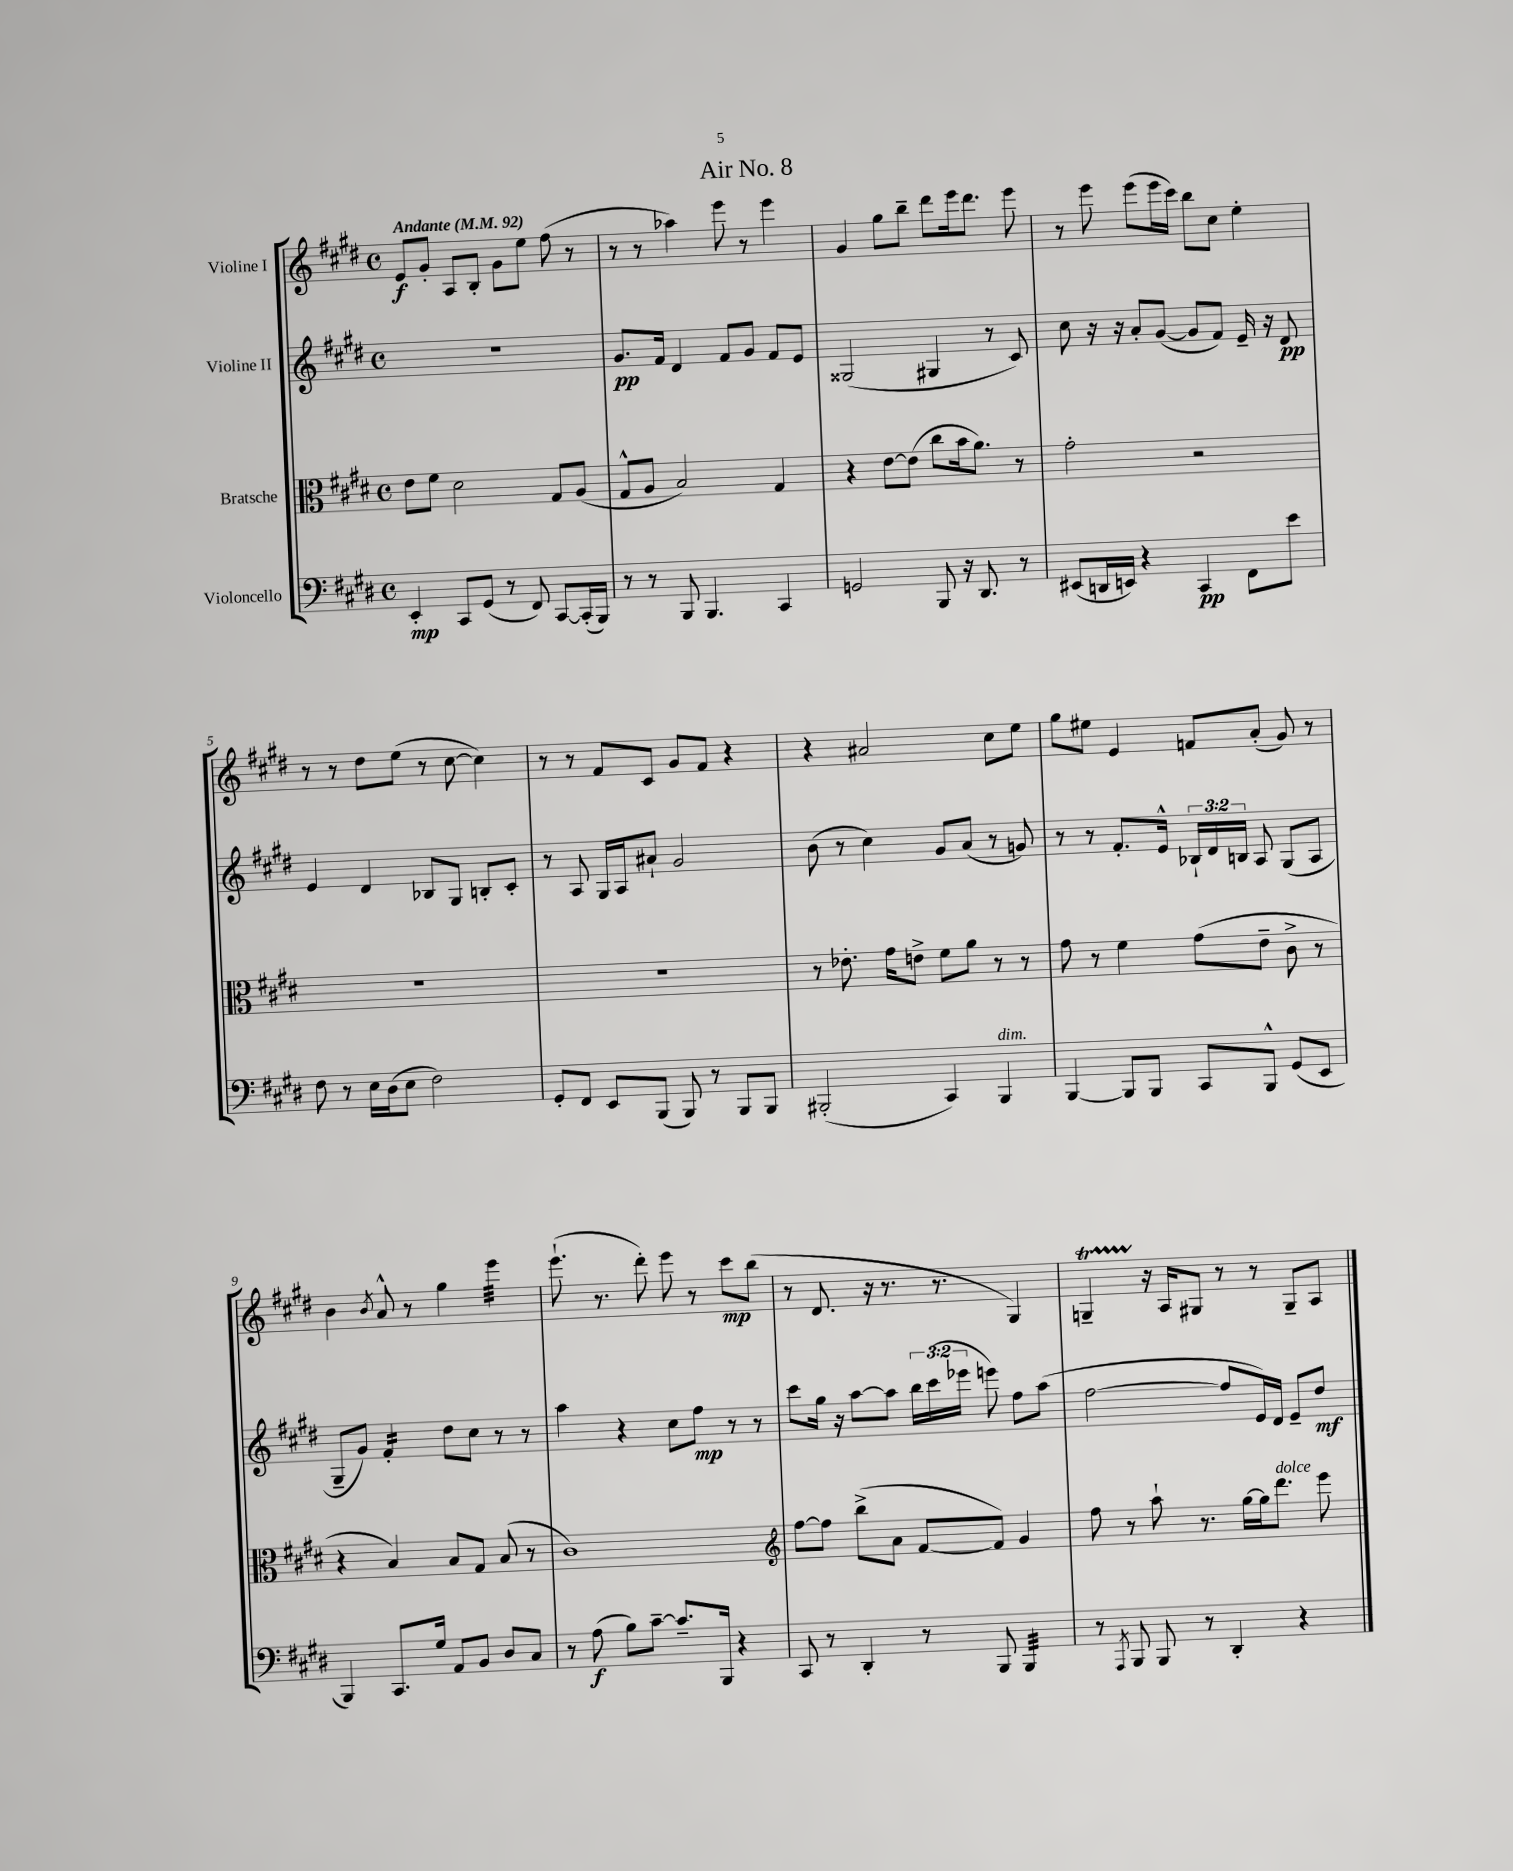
\header { title = "Air No. 8" }
<<
\new StaffGroup <<
\new Staff = "s0" \with { instrumentName = "Violine I" } {
    \clef treble \key e \major \defaultTimeSignature \time 4/4 \tempo "Andante" 4 = 92
    \autoBeamOff e'8[\f gis'8]-. a8[ b8]-. gis'8[ e''8] fis''8( r8 |
    r8 r8 aes''4) e'''8 r8 e'''4 |
    gis'4 gis''8[ b''8]-- dis'''8[ e'''16 dis'''8.] e'''8 |
    r8 e'''8 e'''8[( e'''16 cis'''16]) b''8[ cis''8] e''4-. |
    r8 r8 dis''8[ e''8]( r8 cis''8~ cis''4) |
    r8 r8 fis'8[ cis'8] gis'8[ fis'8] r4 |
    r4 ais'2 cis''8[ e''8] |
    gis''8[ eis''8] e'4 f'8[ a'8]-.( gis'8) r8 |
    b'4 \acciaccatura { b'8 } a'8-^ r8 gis''4 e'''4:32 |
    e'''8.-!( r8. dis'''8-.) e'''8 r8 cis'''8[\mp b''8]( |
    r8 dis'8. r16 r8. r8. gis4) |
    g4--\startTrillSpan r16\stopTrillSpan a16[ gis8] r8 r8 gis8[-- a8] \bar "|." |
}
\new Staff = "s1" \with { instrumentName = "Violine II" } {
    \clef treble \key e \major \defaultTimeSignature \time 4/4 \override Staff.TupletNumber.text = #tuplet-number::calc-fraction-text
    \autoBeamOff R1 |
    gis'8.[\pp fis'16] dis'4 fis'8[ gis'8] fis'8[ e'8] |
    gisis2( gis4 r8 cis'8) |
    cis''8 r16 r16 a'8[-. gis'8]~( gis'8[ fis'8]) e'16-- r16 dis'8\pp |
    e'4 dis'4 bes8[ gis8] b8[-. cis'8]-. |
    r8 a8 gis16[ a16 ais'8]-! gis'2 |
    b'8( r8 cis''4) gis'8[ a'8]( r8 g'8) |
    r8 r8 fis'8.[-. e'16]-^ \tuplet 3/2 { bes16[-! dis'16 b16] } a8 gis8[( a8] |
    gis8[-- gis'8]) fis'4:16-. dis''8[ cis''8] r8 r8 |
    a''4 r4 cis''8[ fis''8]\mp r8 r8 |
    cis'''8[ gis''16] r16 a''8[~ a''8] \tuplet 3/2 { b''16[ cis'''16( ees'''16] } e'''8) fis''8[ a''8]( |
    fis''2~ fis''8[ e'16) dis'16] e'8[-- dis''8]\mf \bar "|." |
}
\new Staff = "s2" \with { instrumentName = "Bratsche" } {
    \clef alto \key e \major \defaultTimeSignature \time 4/4
    \autoBeamOff e'8[ fis'8] dis'2 gis8[ a8]( |
    gis8[-^ a8] b2) gis4 |
    r4 e'8[~ e'8]( cis''8[ b'16 a'8.]) r8 |
    gis'2-. r2 |
    R1 |
    R1 |
    r8 ees'8.-. gis'16[ e'8]-> fis'8[ a'8] r8 r8 |
    gis'8 r8 fis'4 gis'8[( e'8]-- cis'8-> r8 |
    r4 b4) b8[ gis8] b8( r8 |
    cis'1) |
    \clef treble fis''8[~ fis''8] b''8[->( a'8] fis'8[~ fis'8]) gis'4 |
    fis''8 r8 a''8-! r8. gis''16[~ gis''16 dis'''8.]^\markup { \italic "dolce" } e'''8 \bar "|." |
}
\new Staff = "s3" \with { instrumentName = "Violoncello" } {
    \clef bass \key e \major \defaultTimeSignature \time 4/4
    \autoBeamOff e,4-.\mp cis,8[ gis,8]( r8 fis,8) cis,8[~ cis,16-.( b,,16]) |
    r8 r8 b,,8 b,,4. cis,4 |
    g,2 b,,8 r16 dis,8. r8 |
    eis,8[( d,16 e,16]) r4 cis,4\pp fis,8[ e'8] |
    fis8 r8 e16[ dis16( e8] fis2) |
    gis,8[-. fis,8] e,8[ b,,8]( b,,8) r8 b,,8[ b,,8] |
    bis,,2-.( cis,4) bis,,4^\markup { \italic "dim." } |
    b,,4~ b,,8[ b,,8] cis,8[ b,,8]-^ gis,8[( e,8] |
    b,,4) cis,8.[ gis16] a,8[ b,8] dis8[ cis8] |
    r8 a8\f( b8[) cis'8]~-- cis'8.[-- b,,16] r4 |
    cis,8 r8 dis,4-. r8 b,,8 b,,4:32 |
    r8 \acciaccatura { a,,8 } b,,8 b,,8 r8 dis,4-. r4 \bar "|." |
}
>>
>>
